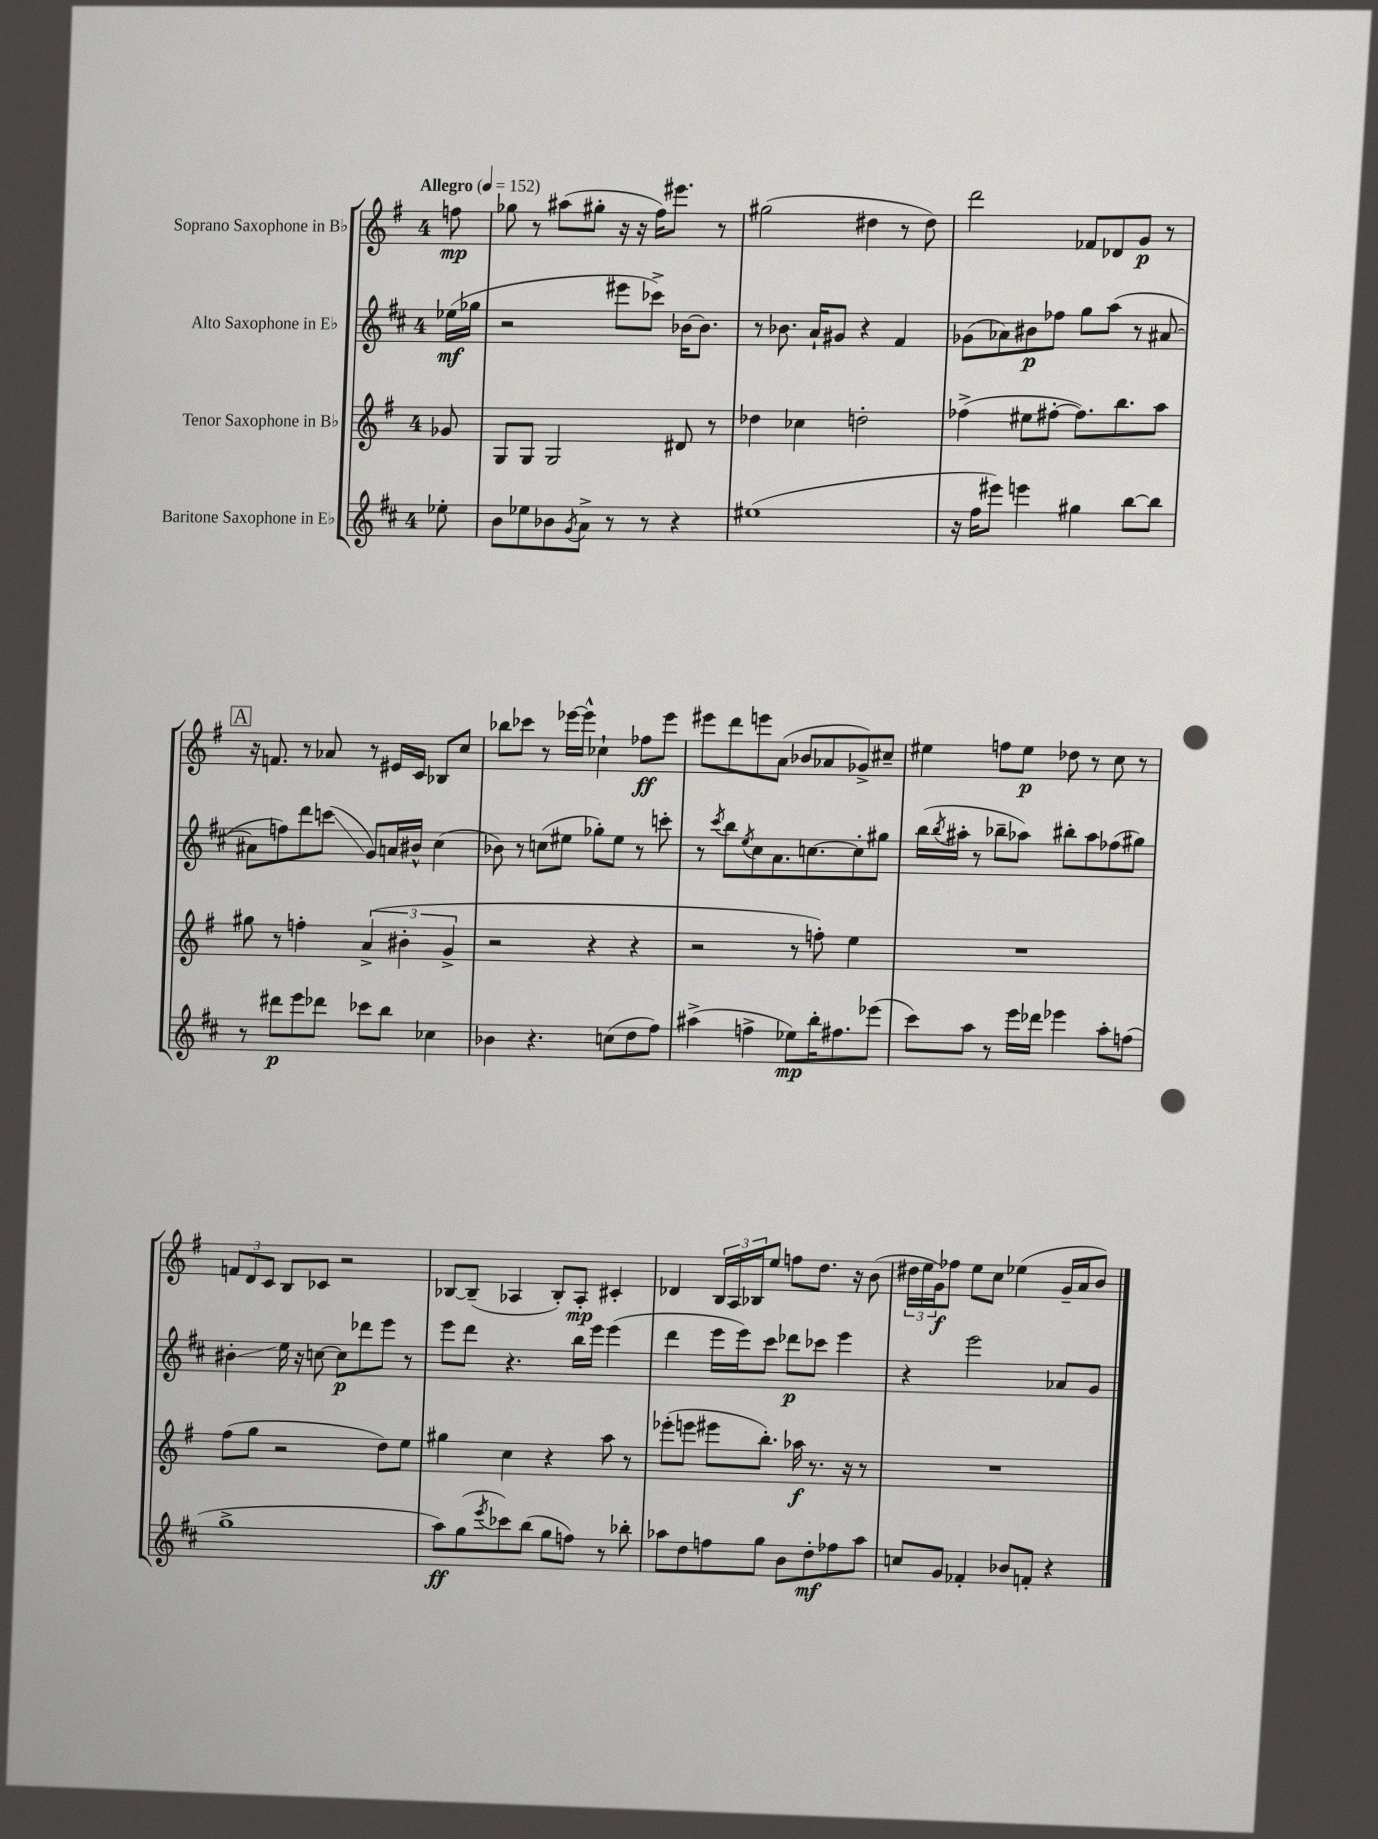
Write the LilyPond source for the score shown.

<<
\new StaffGroup <<
\new Staff = "s0" \with { instrumentName = "Soprano Saxophone in Bb" } {
    \clef treble \key g \major \once \override Staff.TimeSignature.style = #'single-digit \time 4/4 \partial 8 \tempo "Allegro" 4 = 152
    f''8\mp |
    ges''8 r8 ais''8( gis''8-. r16 r16 fis''16) eis'''8. r8 |
    gis''2( dis''4 r8 dis''8) |
    d'''2 fes'8 des'8 g'8\p r8 |
    \mark \markup { \box "A" } r16 f'8. r8 aes'8 r8 eis'16 c'16 bes8 c''8 |
    bes''8 ces'''8 r8 ees'''16~ ees'''16-^ ces''4-! fes''8\ff ees'''8 |
    eis'''8 d'''8 e'''8 a'8( bes'8 aes'8 ges'8->) cis''8-- |
    eis''4 f''8 eis''8\p des''8 r8 c''8 r8 |
    \tuplet 3/2 { f'8 d'8 c'8 } b8 ces'8 r2 |
    bes8~ bes8--( aes4 bes8-.) aes8-.\mp cis'4-. |
    des'4 \tuplet 3/2 { b16 a16 bes16 } e''8 f''8 d''8. r16 b'8( |
    \tuplet 3/2 { dis''16 e''16 g'16\f) } fes''8 e''8 c''8 ees''4( g'16-- a'16 b'8) \bar "|." |
}
\new Staff = "s1" \with { instrumentName = "Alto Saxophone in Eb" } {
    \clef treble \key d \major \once \override Staff.TimeSignature.style = #'single-digit \time 4/4 \partial 8
    ees''16\mf( ges''16 |
    r2 eis'''8 ces'''8->) bes'16~ bes'8. |
    r8 bes'8. a'16-! gis'8 r4 fis'4 |
    ges'8( aes'8) bis'8\p fes''8 g''8 a''8( r8 ais'8~ |
    \mark \markup { \box "A" } ais'8 f''8) d'''8 c'''8\glissando( g'8) a'16 bis'16-^ cis''4( |
    bes'8) r8 c''8( eis''8 ges''8-.) eis''8 r8 c'''8-. |
    r8 \acciaccatura { cis'''8 } b''8 \acciaccatura { e''8 } cis''8 a'8. c''8.~ c''8-. gis''8 |
    b''16( \acciaccatura { b''8 } ais''16-. r8 bes''8-- aes''8) bis''8-. aes''8 fes''8( gis''8) |
    bis'4-.\glissando e''16 r16 c''8~ c''8\p des'''8 e'''8 r8 |
    e'''8 d'''8 r4. b''16 e'''16 e'''4( |
    d'''4 e'''16 e'''16) cis'''8 des'''8\p ces'''8 e'''4 |
    r4 e'''2 aes'8 g'8 \bar "|." |
}
\new Staff = "s2" \with { instrumentName = "Tenor Saxophone in Bb" } {
    \clef treble \key g \major \once \override Staff.TimeSignature.style = #'single-digit \time 4/4 \partial 8
    ges'8 |
    g8 g8 g2 dis'8 r8 |
    des''4 ces''4 d''2-. |
    fes''4->( eis''8 fis''8~-. fis''8.) b''8. a''8 |
    \mark \markup { \box "A" } gis''8 r8 f''4-. \tuplet 3/2 { a'4->( bis'4-. g'4-> } |
    r2 r4 r4 |
    r2 r8 f''8-.) e''4 |
    R1 |
    fis''8( g''8 r2 d''8) e''8 |
    gis''4 c''4 r4 a''8 r8 |
    ees'''8-.( e'''8 eis'''8 b''8.-.) aes''16\f r8. r16 r8 |
    R1 \bar "|." |
}
\new Staff = "s3" \with { instrumentName = "Baritone Saxophone in Eb" } {
    \clef treble \key d \major \once \override Staff.TimeSignature.style = #'single-digit \time 4/4 \partial 8
    ees''8-. |
    b'8 ees''8 bes'8 \acciaccatura { g'8 } a'8-> r8 r8 r4 |
    eis''1( |
    r16 fis''16 eis'''8) e'''4 gis''4 b''8~ b''8 |
    \mark \markup { \box "A" } r8 dis'''8\p e'''8 des'''8 ces'''8 b''8 ces''4 |
    bes'4 r4. c''8( d''8 fis''8) |
    ais''4->( f''4-> ees''8\mp) b''16-. fis''8. ees'''8( |
    cis'''8) a''8 r8 e'''16 des'''16 ees'''4 a''8-. f''8( |
    g''1-> |
    a''8\ff) g''8( \acciaccatura { e'''8 } ces'''8) b''8( g''8 f''8) r8 bes''8-. |
    aes''8 d''8 f''8 g''8 b'8 d''8-.\mf fes''8 aes''8 |
    c''8 g'8 fes'4-. bes'8 f'8-. r4 \bar "|." |
}
>>
>>
\layout { \context { \Score \remove "Bar_number_engraver" } }
